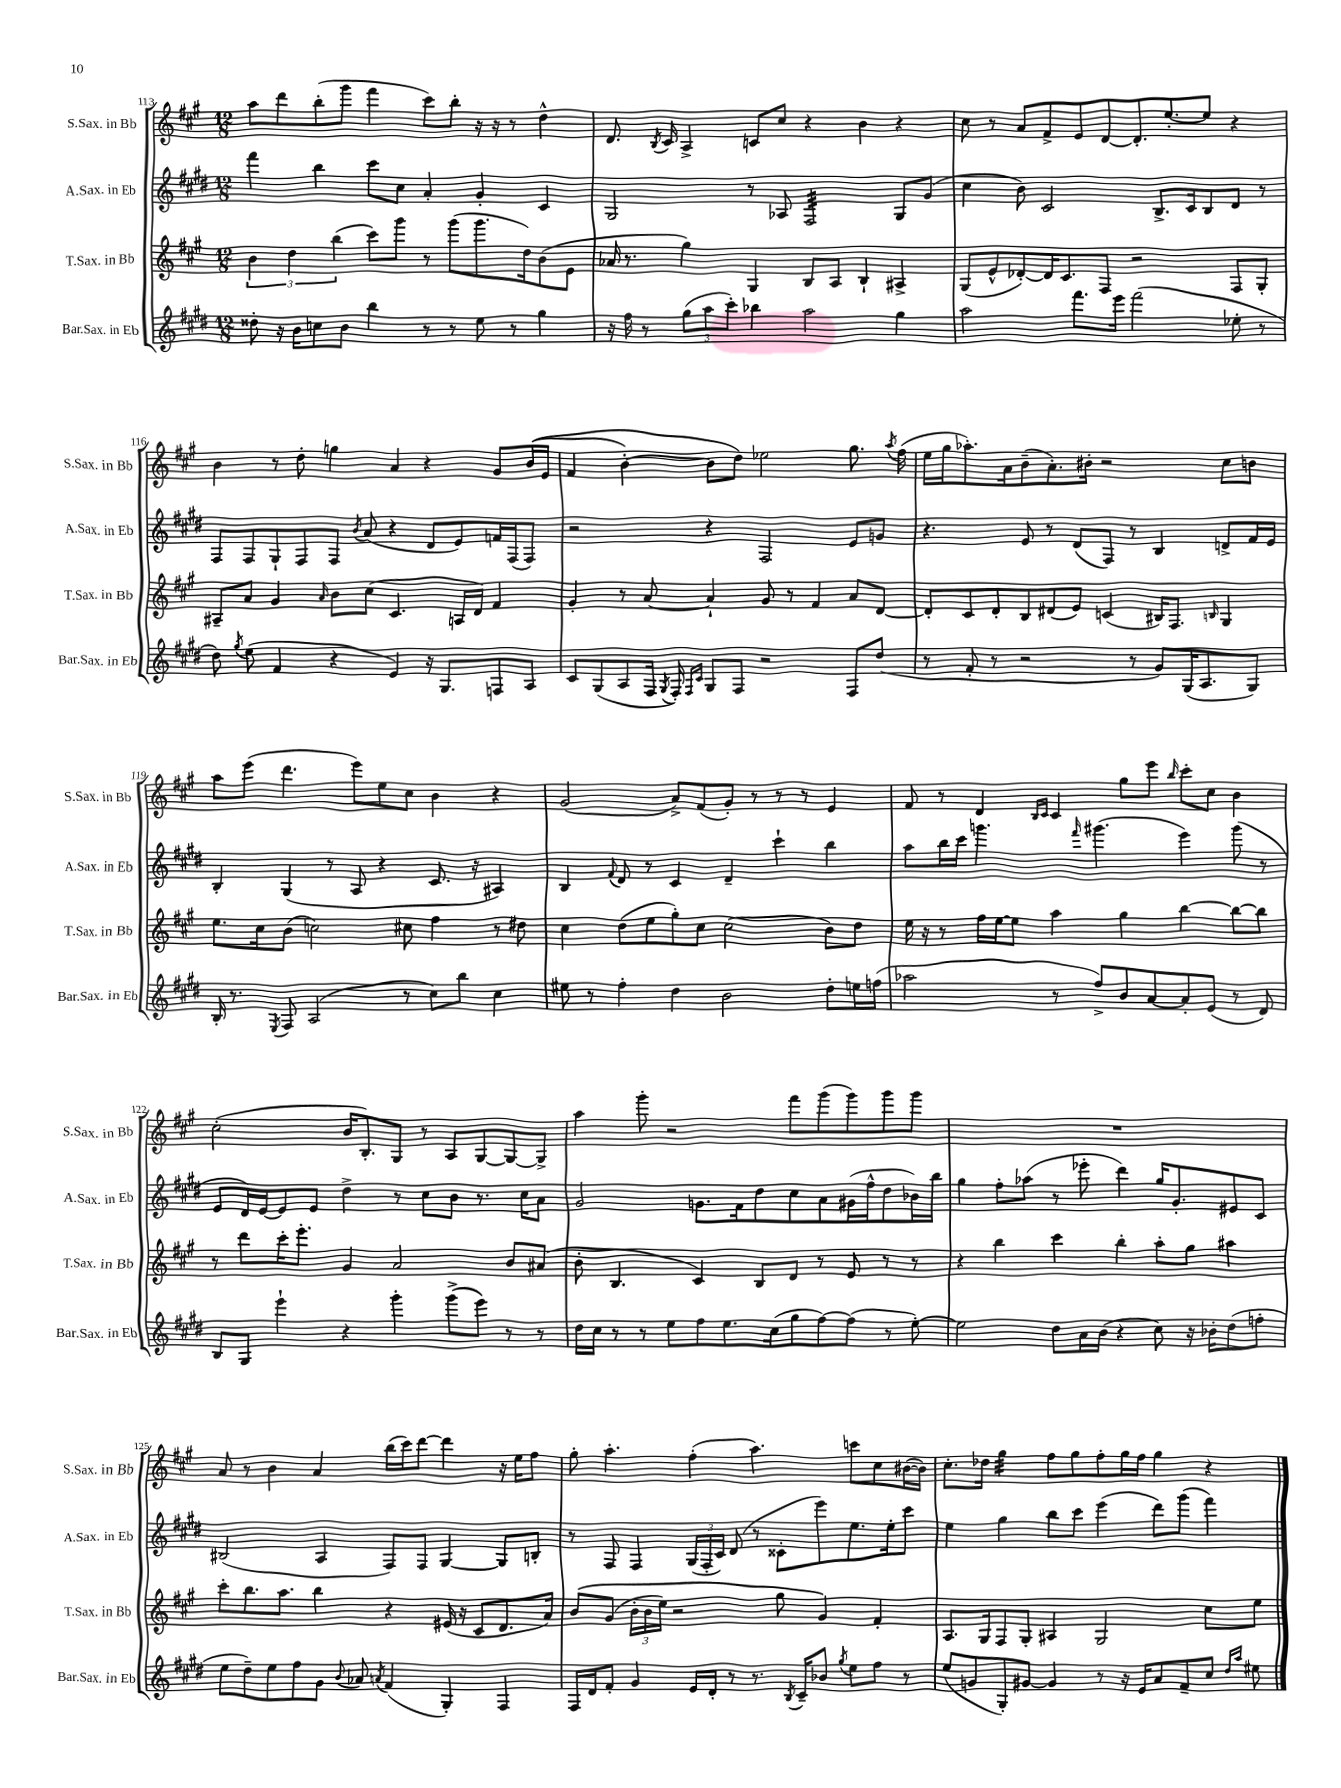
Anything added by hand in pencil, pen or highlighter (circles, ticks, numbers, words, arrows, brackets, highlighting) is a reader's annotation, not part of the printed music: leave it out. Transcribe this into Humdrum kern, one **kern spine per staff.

**kern	**kern	**kern	**kern
*part4	*part3	*part2	*part1
*staff4	*staff3	*staff2	*staff1
*I"Bar.Sax. in Eb	*I"T.Sax. in Bb	*I"A.Sax. in Eb	*I"S.Sax. in Bb
*I'Bar.Sax. in Eb	*I'T.Sax. in Bb	*I'A.Sax. in Eb	*I'S.Sax. in Bb
*clefG2	*clefG2	*clefG2	*clefG2
*k[f#c#g#d#]	*k[f#c#g#]	*k[f#c#g#d#]	*k[f#c#g#]
*M12/8	*M12/8	*M12/8	*M12/8
=113	=113	=113	=113
8dd##X'\	6b\	4fff#\	8aa\L
16r	.	.	8ddd\
.	6dd\	.	.
16b\KL	.	.	.
8ccn\	.	4bb\	(8bb'\
.	(6bb\	.	.
8b\J	.	.	8ggg#\J
4bb\	8ccc#\L)	8ccc#\L	4fff#\
.	8ggg#\J	8cc#\J	.
8r	8r	4a'/	8ccc#\L)
8r	(8ggg#\L	.	8bb'\J
8ee\	8.ggg#\	4g#'/	16r
.	.	.	16r
8r	.	.	8r
.	16dd\k)	.	.
4gg#\	(8b\	4c#/	4dd^^\
.	8e\J	.	.
=114	=114	=114	=114
16r	16a-X/	2G#/	8.d/
16ff#\	8.r	.	.
8r	.	.	.
.	.	.	8qB/
.	.	.	16c#/
(12gg#\L	4gg#\)	.	4A^/
12aa\	.	.	.
12ccc#'\J)	.	.	.
4bb-X\	4G#/	8r	8cn/L
.	.	8A-X/	8cc#/J
*	*	*tremolo	*
2aa\	8B/L	32F#/LLL	4r
.	.	32F#/	.
.	.	32F#/	.
.	.	32F#/	.
.	8A/J	32F#/	.
.	.	32F#/	.
.	.	32F#/	.
.	.	32F#/	.
.	4B`/	32F#/	4b\
.	.	32F#/	.
.	.	32F#/	.
.	.	32F#/	.
.	.	32F#/	.
.	.	32F#/	.
.	.	32F#/	.
.	.	32F#/JJJ	.
*	*	*Xtremolo	*
4gg#\	4A#X^/	8G#/L	4r
.	.	(8g#/J	.
=115	=115	=115	=115
2aa\	(8G#/L	4cc#\	8cc#\
.	8e^^/	.	8r
.	[8d-X'/)	8b\)	8a/L
.	16d-/K]	2c#/	8f#^/
.	8.c#/	.	.
8.fff#\L	.	.	8e/
.	8F#/J	.	[8d/
16eee\Jk	.	.	.
(2fff#\	2r	.	8.d'/]
.	.	8.B^/L	.
.	.	.	[8.ee'/
.	.	16c#/k	.
.	.	8B/	8ee/J]
8ee-X'\	8F#/L	8d#/J	4r
8r	8G#'/J	8r	.
!!LO:LB:g=z
=116	=116	=116	=116
8dd#\)	8A#X~/L	8F#/L	4b\
8qgg#/	.	.	.
(8ee\	8a/J	8F#/	.
4f#/	4g#/	8G#`/	8r
.	.	8F#/	8dd'\
.	16qqa/	.	.
4r	8b\L	8F#/J	4ggn\
.	.	8qb/	.
.	(8cc#\J	(8a/	.
4e/)	4.c#/	4r	4a/
16r	.	8d#/L	4r
8.G#/L	.	.	.
.	16An/LL	8e/)	.
.	16d/JJ)	.	.
8Fn/	4f#/	16fn/L	8g#/L
.	.	(16F#/J	.
8A/J	.	8F#/J)	((16b/L
.	.	.	16e/JJ
=117	=117	=117	=117
8c#/L	4g#'/	2r	4f#/
(8G#/	.	.	.
8A/	8r	.	[4b'\)
16F#/Jk	[8a/	.	.
8qG#/	.	.	.
16F#'/)	.	.	.
16qqF#/LL	.	.	.
16qqc#/JJ	.	.	.
8G#/L	4a`/]	4r	8b\L]
8F#/J	.	.	8dd\J)
2r	8g#/	2F#/	2ee-X\
.	8r	.	.
.	4f#/	.	.
8F#/L	8a/L	8e/L	8.gg#\
(8dd#/J	[8d/J	8gn/J	.
.	.	.	8qaa/
.	.	.	(16ff#\
=118	=118	=118	=118
8r	8d'/L]	4.r	16ee\LL
.	.	.	16gg#\J
8f#'/	8c#/	.	8.aa-X'\)
8r	8d'/	.	.
.	.	.	16a\k
2r	8B/	8e/	(8b~\
.	(8d#X/	8r	8.a'\)
.	8e/J)	(8d#/L	.
.	.	.	16b#X'\Jk
.	(4cn/	8F#/J)	2r
8r	.	8r	.
8g#/L)	16B#X/KL)	4B/	.
.	8.F#/J	.	.
(16G#/K	.	.	.
8.A/	.	.	.
.	16qqBn/	.	.
.	4G#/	8dn^/L	8cc#\L
8G#/J)	.	16f#/L	8bn\J
.	.	16e/JJ	.
!!LO:LB:g=z
=119	=119	=119	=119
16B'/	8.ee\L	4B'/	8aa\L
8.r	.	.	.
.	.	.	(8eee\J
.	16cc#\k	.	.
8qE/	.	.	.
8F#/	(8b\J	(4G#/	4.ddd\
(2A/	2ccn\)	.	.
.	.	8r	.
.	.	8A/	8eee\L)
.	.	4r	8ee\
8r	8cc#X\	.	8cc#\J
8cc#\L)	4ff#\	8.c#/	4b\
8bb\J	.	.	.
.	.	16r	.
4cc#\	8r	4A#X/)	4r
.	8dd#X\	.	.
=120	=120	=120	=120
8ee#X\	4cc#\	4B/	(2g#/
8r	.	.	.
.	.	8qqf#/	.
4ff#'\	(8dd\L	8d#/	.
.	8ee\	8r	.
4dd#\	8gg#'\)	4c#/	8a^/L)
.	8cc#\J	.	(8f#/
2b\	(2cc#\	4d#~/	8g#'/J)
.	.	.	8r
.	.	4ccc#`\	8r
.	.	.	8r
8dd#'\L	8b\L)	4bb\	4e/
16een\L	8dd\J	.	.
(16ffn\JJ	.	.	.
=121	=121	=121	=121
2aa-X\	16ee\	8aa\L	8f#/
.	16r	.	.
.	8r	16bb\L	8r
.	.	16ccc#\JJ	.
.	16ff#\LL	4.gggn\	4d/
.	[16ee\J	.	.
.	8ee\J]	.	.
.	.	.	16qqB/LL
.	.	.	16qqc#/JJ
8r	4aa\	.	4c#/
.	.	16qqfff#/	.
8ff#^/L)	.	(4.ggg#X\	.
8b/	4gg#\	.	8gg#\L
[8a/	.	.	8eee\J
.	.	.	16qqbb/
8a'/]	[4bb\	4eee\)	8ccc#'\L
(8e/J	.	.	8cc#\J
8r	8bb\L_	(8ggg#\	4b\
8d#/)	8bb\J]	8r	.
!!LO:LB:g=z
=122	=122	=122	=122
8B/L	8r	8e/L	(2cc#'\
8G#/J	8ddd\L	16d#/L)	.
.	.	[16e/J	.
4eee`\	16ccc#'\K	8e/]	.
.	8.eee'\J	.	.
.	.	8e/J	.
4r	4g#/	4dd#^\	16b/KL
.	.	.	8.B'/)
4ggg#'\	2a/	8r	8G#/J
.	.	8cc#\L	8r
(8ggg#^\L	.	8b\J	8A/L
8eee\J)	.	8.r	[8G#/
8r	8b/L	.	8G#/_
.	.	16cc#\KL	.
8r	(8a#X/J	8a\J	8G#^/J]
=123	=123	=123	=123
16dd#\LL	8b'\	2g#/	4aa\
16cc#\JJ	.	.	.
8r	4.B/	.	.
8r	.	.	8ggg#'\
8ee\L	.	.	2r
8ff#\	4c#/)	8.gn\L	.
8.ee\	.	.	.
.	.	16f#\k	.
.	8B/L	8dd#\	.
(16cc#\k	.	.	.
8gg#\	8d/J	8cc#\	8fff#\L
[8ff#\)	8r	8a\	(8ggg#\
(8ff#\J]	8e/	(16g#X\L	8ggg#\)
.	.	16ff#^^\J	.
8r	8r	8dd#\	8ggg#\
[8ee'\)	8r	16b-X\L)	8ggg#\J
.	.	16bb\JJ	.
=124	=124	=124	=124
2ee\]	4r	4gg#\	1.r
.	4bb\	8ff#'\L	.
.	.	(8aa-X\J	.
8dd#\L	4ccc#\	8r	.
16a\L	.	8eee-X'\	.
(16b\JJ	.	.	.
4r	4bb'\	4ddd#\)	.
8cc#\)	8aa'\L	16gg#/KL	.
.	.	8.g#'/	.
16r	8gg#\J	.	.
16b-X'\KL	.	.	.
(8dd#\	4aa#X\	8e#X/	.
8ffn'\J	.	8c#/J	.
!!LO:LB:g=z
=125	=125	=125	=125
8ee\L	8ccc#'\L	(2B#X/	8a/
8dd#~\)	8.bb\	.	8r
8ee\	.	.	4b\
.	8.aa\J	.	.
8ff#\	.	.	.
8g#\J	4bb\	4A/	4a/
8qqb/	.	.	.
8a-X/	.	.	.
8qan/	.	.	.
(4f#/	4r	8F#/L)	(16bb\LL
.	.	.	16ccc#\J)
.	.	8F#/J	[8ddd\J
4G#'/)	(16e#X/	[4G#/	4ddd\]
.	16r	.	.
.	8c#/L	.	.
4F#/	8.d/	8G#/L]	16r
.	.	.	16ee\KL
.	.	8Bn'/J	8ff#\J
.	16a/Jk)	.	.
=126	=126	=126	=126
16F#/LL	(8b/L	8r	8gg#'\
16d#/J	.	.	.
8f#'/J	(8g#/J	8F#/	4.aa'\
4g#/	24b'\LL	4F#/	.
.	24b\	.	.
.	24ee\JJ)	.	.
.	2r	.	.
16e/LL	.	(24G#/LL	(4ff#'\
.	.	24F#'/	.
16d#'/JJ	.	.	.
.	.	24c#/JJ)	.
8r	.	(8d#/	.
8.r	.	8r	4.aa\)
.	8gg#\	8c##X'\L	.
8qB/	.	.	.
16c#~/KL	.	.	.
8b-X/J	4g#/)	8eee\)	.
8qgg#/	.	.	.
8ee\L	.	8.ee\	8cccn\L
8ff#\J	4f#'/	.	8cc#\
.	.	16ee'\k	.
8r	.	8ccc#\J	([16b#X\L
.	.	.	16b#\JJ])
=127	=127	=127	=127
(8ee/L	8.A/L	4ee\	8.cc#'\L
8gn/	.	.	.
.	16G#/k	.	16dd-X\Jk
*	*	*	*tremolo
8G#'/)	8F#/	4gg#\	32gg#\LLL
.	.	.	32gg#\
.	.	.	32gg#\
.	.	.	32gg#\
[8g#X/J	8G#'/J	.	32gg#\
.	.	.	32gg#\
.	.	.	32gg#\
.	.	.	32gg#\JJJ
*	*	*	*Xtremolo
4g#/]	4A#X/	8bb\L	8ff#\L
.	.	8ccc#\J	8gg#\
8r	2G#/	(4eee\	8ff#'\
16r	.	.	16gg#\L
16e/KL	.	.	16ff#\JJ
8a/	.	8ddd#\L)	4gg#\
8f#~/	.	(8ggg#\J	.
8cc#/J	8cc#\L	4fff#\)	4r
16qqdd#/LL	.	.	.
16qqaa/JJ	.	.	.
8ee#X\	8ee\J	.	.
==	==	==	==
*-	*-	*-	*-
